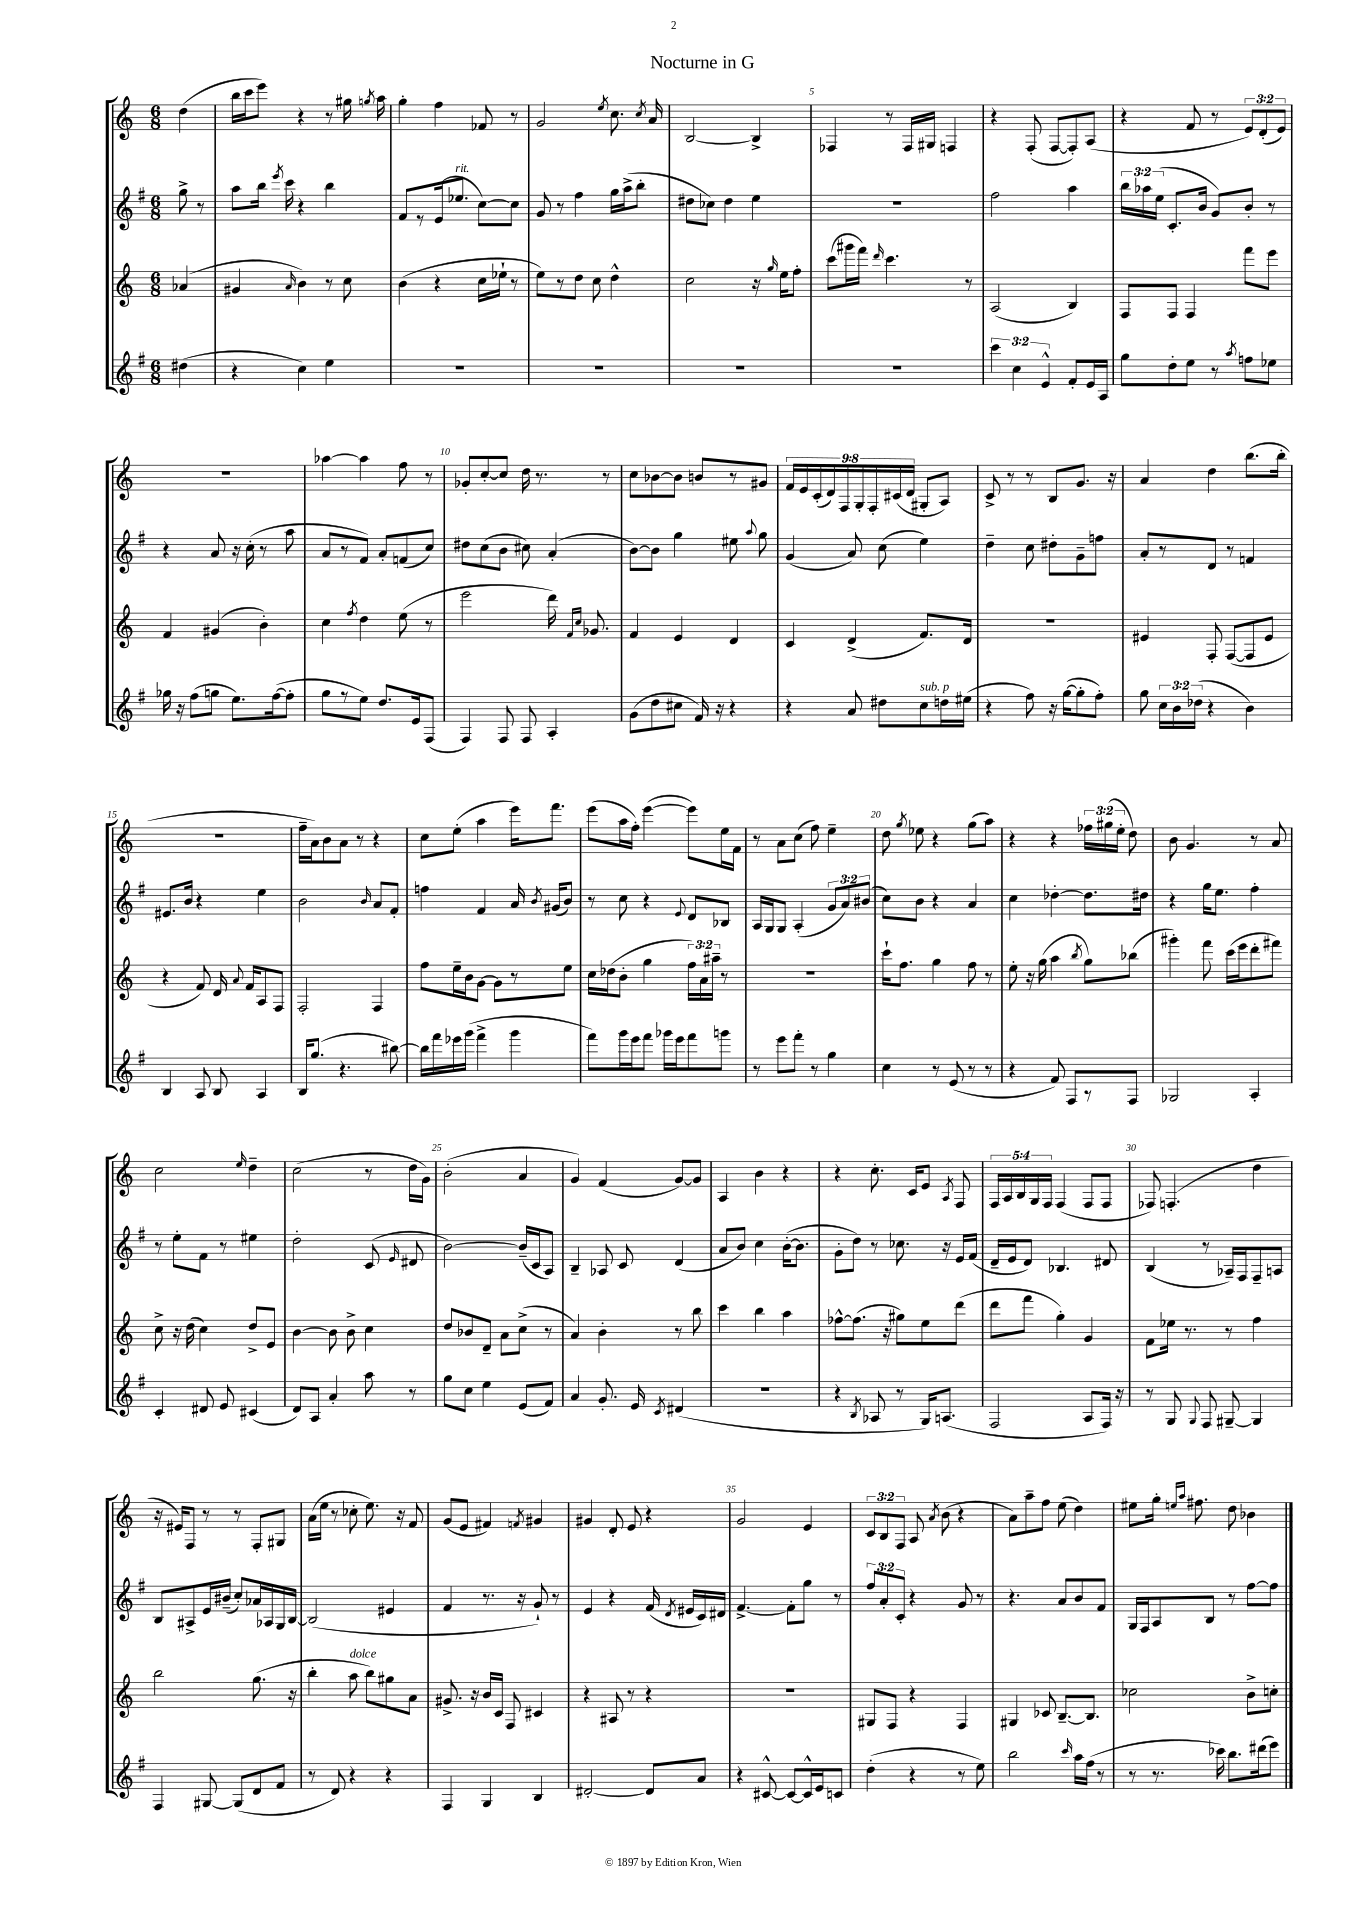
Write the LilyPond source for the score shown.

\header { title = "Nocturne in G" }
<<
\new StaffGroup <<
\new Staff = "s0" {
    \clef treble \key c \major \numericTimeSignature \time 6/8 \override Staff.TupletNumber.text = #tuplet-number::calc-fraction-text \partial 4
    \autoBeamOff d''4( |
    b''16[ c'''16 e'''8]) r4 r8 gis''16 \acciaccatura { g''8 } a''16 |
    g''4-. f''4 fes'8 r8 |
    g'2 \acciaccatura { e''8 } c''8. \acciaccatura { c''8 } a'16 |
    b2~ b4-> |
    fes4 r8 fes16[ gis16] f4 |
    r4 f8-.( f8[~ f8-.) a8]( |
    r4 f'8 r8 \tuplet 3/2 { e'8[) d'8-.( e'8]) } |
    R2. |
    aes''4~ aes''4 f''8 r8 |
    ges'8[-. c''8~-. c''8] d''16 r8. r8 |
    c''8[ bes'8~ bes'8] b'8[ r8 gis'8] |
    \tuplet 9/8 { f'16[ e'16 c'16-.( d'16) f16 g16-. f16-. cis'16( d'16] } gis8[-. a8]) |
    c'8-> r8 r8 b8[ g'8.] r16 |
    a'4 d''4 b''8.[( b''16]-. |
    R2. |
    f''16[-- a'16) b'8 a'8] r8 r4 |
    c''8[ e''8]-.( a''4 e'''16[) f'''8.] |
    e'''8[( a''16 f''16]-.) e'''4~( e'''8[) e''16 f'16] |
    r8 a'8[ c''8]( f''8) e''4-- |
    d''8 \acciaccatura { g''8 } ees''8 r4 g''8[( a''8]) |
    r4 r4 \tuplet 3/2 { fes''16[ gis''16( e''16]-. } d''8) |
    b'8 g'4. r8 a'8 |
    c''2 \grace { e''16 } d''4-- |
    c''2( r8 d''16[ g'16]) |
    b'2-.( a'4 |
    g'4) f'4( g'8[~) g'8] |
    a4 b'4 r4 |
    r4 c''8.-. c'16[ e'8] \acciaccatura { a8 } f8 |
    \tuplet 5/4 { f16[ a16 b16 g16 f16] } f4( f8[ f8] |
    fes8) f4.-.( d''4 |
    r16 eis'16[) f8] r8 r8 f8[-. gis8] |
    a'16[( e''16] r8 ces''8-. e''8.) r16 f'8 |
    g'8[( e'8] fis'4) \acciaccatura { f'8 } gis'4 |
    gis'4 d'8-. e'8 r4 |
    g'2 e'4 |
    \tuplet 3/2 { c'8[ b8 f8] } a8 \acciaccatura { a'8 } b'8( r4 |
    a'8[) a''8-- f''8] e''8( d''4) |
    eis''8[ g''16]-. \grace { e''16[ a''16] } fis''8. d''8 bes'4 \bar "|." |
}
\new Staff = "s1" {
    \clef treble \key g \major \numericTimeSignature \time 6/8 \override Staff.TupletNumber.text = #tuplet-number::calc-fraction-text \partial 4
    \autoBeamOff g''8-> r8 |
    a''8[ b''16] \acciaccatura { e'''8 } c'''16 r4 b''4 |
    fis'8[ r8 e'16( ees''8.]^\markup { \italic "rit." } c''8[~) c''8] |
    g'8 r8 fis''4 g''16[ a''16->( b''8]-. |
    dis''8[ ces''8]) dis''4 e''4 |
    R2. |
    fis''2 a''4 |
    \tuplet 3/2 { b''16[ aes''16 e''16]( } c'8.[-. b'16] g'8[) b'8]-. r8 |
    r4 a'8 r16 c''16-.( r8 a''8 |
    a'8[ r8 fis'8]) a'8[-. f'8( c''8]) |
    dis''8[ c''8( b'8] cis''8) a'4-.( |
    b'8[~) b'8] g''4 eis''8 \appoggiatura { a''8 } g''8 |
    g'4( a'8) c''8( e''4) |
    d''4-- c''8 dis''8[-. g'8-- f''8] |
    a'8[-. r8 d'8] r8 f'4 |
    eis'8.[ b'16] r4 e''4 |
    b'2 \grace { b'16 } a'8[ fis'8]-. |
    f''4 fis'4 a'16 \acciaccatura { b'8 } gis'16[( b'8]) |
    r8 c''8 r4 \appoggiatura { e'8 } d'8[ bes8] |
    a16[ g16 g8] a4-.( \tuplet 3/2 { g'8[ a'8) bis'8]( } |
    c''8[) b'8] r4 a'4 |
    c''4 des''4~-. des''8.[ dis''16] |
    r4 g''16[ e''8.] fis''4-. |
    r8 e''8[-. fis'8] r8 eis''4 |
    d''2-. c'8( \grace { e'16 } dis'8 |
    b'2~) b'16[--( c'16 a8]) |
    b4-- aes8 c'8 d'4( |
    a'8[ b'8]) c''4 b'16[~-.( b'8.] |
    g'8[-. d''8]) r8 ces''8. r16 e'16[ fis'16]( |
    d'16[-- e'16 d'8]) bes4. dis'8 |
    b4( r8 aes16[--) fis16 fis8-- a8] |
    b8[ ais8-> e'16 bis'16]--( c''8[-.) aes'16 aes16 g16 b16]~ |
    b2( eis'4 |
    fis'4 r8. r16 g'8-!) r8 |
    e'4 r4 fis'16( \acciaccatura { d'8 } eis'16[ c'16) dis'16] |
    fis'4.~-> fis'8[-. g''8] r8 |
    \tuplet 3/2 { fis''8[ a'8-. c'8]-. } r4 g'8 r8 |
    r4. a'8[ b'8 fis'8] |
    g16[ fis16 a8 b8] r8 fis''8[~ fis''8] \bar "|." |
}
\new Staff = "s2" {
    \clef treble \key c \major \numericTimeSignature \time 6/8 \override Staff.TupletNumber.text = #tuplet-number::calc-fraction-text \partial 4
    \autoBeamOff aes'4( |
    gis'4 \grace { a'16 } b'4) r8 c''8 |
    b'4( r4 c''16[ ees''16]-! r8 |
    e''8[) r8 d''8] c''8 d''4-^ |
    c''2 r16 \grace { g''16 } e''16[ f''8]-. |
    c'''8[( gis'''16 f'''16]) \grace { d'''16 } c'''4. r8 |
    a2( b4) |
    f8[ f8] f4 f'''8[ e'''8] |
    f'4 gis'4( b'4-.) |
    c''4 \acciaccatura { f''8 } d''4 e''8( r8 |
    e'''2 d'''16) \grace { f'16[ c''16] } ges'8. |
    f'4 e'4 d'4 |
    c'4 d'4->( f'8.[) d'16] |
    R2. |
    eis'4 f8-. f8[~( f8 eis'8] |
    r4 f'8) d'16 \appoggiatura { a'8 } f'16[ a8 f8] |
    f2-. f4 |
    f''8[ e''16-- b'16 g'8]~ g'8[ r8 e''8] |
    c''16[ des''16( b'8]-. g''4 \tuplet 3/2 { f''16[) a'16 ais''16]-- } r8 |
    R2. |
    c'''16[-! f''8.] g''4 f''8 r8 |
    e''8-. r16 g''16( a''4 \acciaccatura { b''8 } g''8[) bes''8]( |
    gis'''4-.) f'''8 c'''16[( e'''16 d'''8-. fis'''8]) |
    c''8-> r16 d''16( c''4) d''8[-> e'8] |
    b'4~ b'8 b'8-> c''4 |
    d''8[ bes'8 d'8]-- a'8[ c''8]->( r8 |
    a'4) b'4-. r8 b''8 |
    c'''4 b''4 a''4 |
    fes''8[~-^ fes''8.]( r16 gis''8[) e''8 d'''8]( |
    d'''8[ f'''8] g''4-.) g'4 |
    f'8[ ees''16] r8. r8 f''4 |
    b''2 g''8.( r16 |
    b''4-. a''8^\markup { \italic "dolce" } b''8[) gis''8 a'8] |
    gis'8.-> r16 b'16[ c'16] f8 cis'4 |
    r4 ais8 r8 r4 |
    R2. |
    gis8[ f8] r4 f4 |
    gis4 ces'8 b8.[~-- b8.] |
    ces''2 b'8[-> c''8]-. \bar "|." |
}
\new Staff = "s3" {
    \clef treble \key g \major \numericTimeSignature \time 6/8 \override Staff.TupletNumber.text = #tuplet-number::calc-fraction-text \partial 4
    \autoBeamOff dis''4( |
    r4 c''4) e''4 |
    R2. |
    R2. |
    R2. |
    R2. |
    \tuplet 3/2 { c'''4 c''4 e'4-^ } fis'8[-. e'16 a16] |
    g''8[ d''8-. e''8] r8 \acciaccatura { a''8 } f''8[ ees''8] |
    ges''16 r16 fis''8[( g''8] e''8.[) fis''16~( fis''8]-. |
    g''8[ r8 e''8]) d''8.[ e'16 fis8]( |
    fis4) fis8 fis8 a4-. |
    g'8[( d''8 cis''8] fis'16) r16 r4 |
    r4 a'8 dis''8[ c''8^\markup { \italic "sub. p" } d''16 eis''16]( |
    r4 fis''8) r16 g''16[~( g''8-. fis''8]-.) |
    g''8 \tuplet 3/2 { c''16[ b'16 des''16]( } r4 b'4) |
    b4 a8 b8 a4 |
    b16[ g''8.]( r4. bis''8~) |
    bis''16[ fis'''16 ees'''16 g'''16]( fis'''4-> g'''4 |
    fis'''8[) g'''16 e'''16 fis'''8] ges'''16[ e'''16 fis'''8 g'''8] |
    r8 e'''8[ fis'''8]-. r8 g''4 |
    c''4 r8 e'8( r8 r8 |
    r4 fis'8) fis8[ r8 fis8] |
    ges2 a4-. |
    c'4-. dis'8 e'8 cis'4( |
    d'8[) a8] a'4-. a''8 r8 |
    g''8[ c''8] e''4 e'8[( fis'8]) |
    a'4 g'8.-. e'16 \acciaccatura { c'8 } dis'4( |
    R2. |
    r4 \acciaccatura { b8 } aes8 r8 g16[) a8.]( |
    fis2 a8[ fis16]) r16 |
    r8 g8 \appoggiatura { g8 } fis8 gis8~-- gis4 |
    fis4 gis8~ gis8[( d'8 fis'8] |
    r8 d'8) r4 r4 |
    fis4 g4 b4 |
    dis'2~-. dis'8[ a'8] |
    r4 cis'8~-^ cis'8[~ cis'16-^ e'16 c'8] |
    d''4-.( r4 r8 e''8) |
    b''2 \grace { c'''16 } a''16[ fis''16]( r8 |
    r8 r8. ces'''16) b''8.[ dis'''16( e'''8]) \bar "|." |
}
>>
>>
\layout { \context { \Score \override BarNumber.break-visibility = ##(#f #t #t) barNumberVisibility = #(every-nth-bar-number-visible 5) } }
